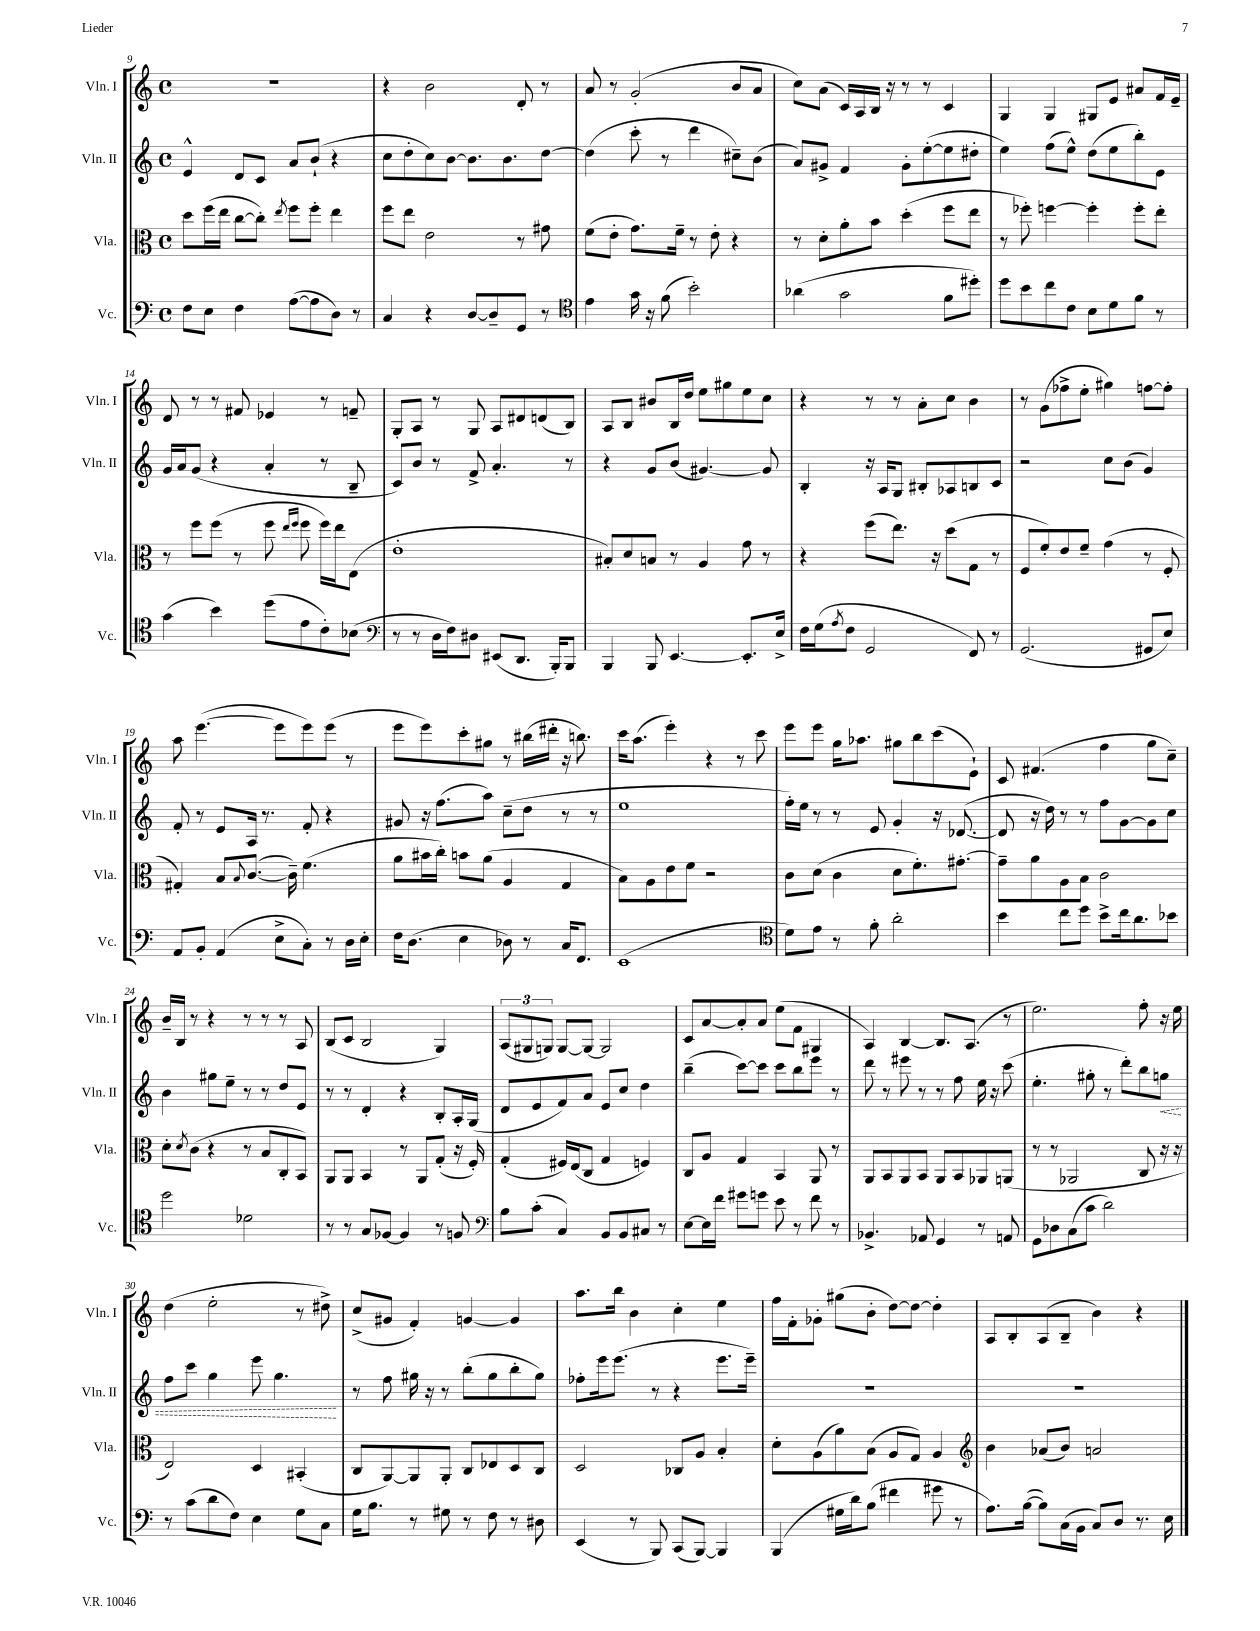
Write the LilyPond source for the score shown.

<<
\new StaffGroup <<
\new Staff = "s0" \with { instrumentName = "Vln. I" shortInstrumentName = "Vln. I" } {
    \clef treble \key c \major \defaultTimeSignature \time 4/4
    r1 |
    r4 b'2 d'8-. r8 |
    a'8 r8 g'2-.( b'8 a'8 |
    c''8) a'8( c'16) a16 b16 r16 r8 r8 c'4 |
    g4 g4 gis8 e'8 ais'8 f'16 e'16-- |
    d'8 r8 r8 fis'8 ees'4 r8 f'8-- |
    g8-. a8 r8 g8 a8 dis'8 d'8( b8) |
    a8 b8 bis'8 b16 d''16 e''8 gis''8 e''8 c''8 |
    r4 r8 r8 a'8-. c''8 b'4 |
    r8 g'8( fes''8-> e''8-. gis''4) f''8~ f''8-. |
    a''8 e'''4.~( e'''8 e'''8) e'''8( r8 |
    e'''8 e'''8) c'''8-. gis''8 r8 bis''16( dis'''16-. r16 b''8.) |
    c'''16 a''8.( e'''4-.) r4 r8 c'''8 |
    e'''8 e'''8 g''16 aes''8. gis''8 b''8 c'''8( e'8-!) |
    c'8 fis'4.( f''4 g''8 c''8--) |
    b'16-- b16 r8 r4 r8 r8 r8 a8 |
    b8( c'8 b2 g4) |
    \tuplet 3/2 { a8( gis8 g8) } g8~ g8~ g2 |
    c'8 a'8~ a'8-. a'8 e''8( f'8 gis4 |
    a4) b4~ b8. a8.( r8 |
    e''2.) f''8-. r16 e''16 |
    d''4( e''2-. r8 dis''8->) |
    c''8->( gis'8 f'4-.) g'4~ g'4 |
    a''8. b''16 b'4 c''4-. e''4 |
    f''16 f'16-. ges'8-. gis''8( b'8-. d''8~) d''8~ d''4-. |
    a8 b8-. a8( b8-- b'4) r4 \bar "|." |
}
\new Staff = "s1" \with { instrumentName = "Vln. II" shortInstrumentName = "Vln. II" } {
    \clef treble \key c \major \defaultTimeSignature \time 4/4
    e'4-^ d'8 c'8 a'8 b'8-!( r4 |
    c''8 d''8-. c''8) b'8~ b'8. b'8. d''8~ |
    d''4( c'''8-. r8 d'''4 cis''8--) b'8( |
    a'8) gis'8-> f'4 gis'8-. e''8~-.( e''8 dis''8-. |
    e''4) f''8( e''8-^) d''8( e''8 b''8-.) e'8 |
    g'16 a'16 g'8( r4 a'4-. r8 b8-- |
    c'8) b'8 r8 f'8-> a'4.-. r8 |
    r4 g'8 b'8( gis'4.~) gis'8 |
    b4-. r16 a16 g8 bis8-. aes8 b8 c'8 |
    r2 c''8 b'8( g'4) |
    f'8-. r8 e'8 a16 r8. f'8-. r4 |
    gis'8 r16 f''8.( a''8) c''8--( d''8 r8 r8 |
    e''1 |
    f''16-.) e''16 r8 r8 e'8 g'4-. r16 des'8.~( |
    des'8 r16 d''16) r8 r8 f''8 g'8~ g'8 c''8 |
    b'4 gis''8 e''8-- r8 r8 d''8 e'8 |
    r8 r8 d'4-. r4 b8-. a16-. g16( |
    d'8 e'8 f'8) a'8 e'8 c''8 d''4 |
    b''4--( c'''8~) c'''8 c'''8 b''8 e'''8 r8 |
    d'''8 r8 eis'''8 r8 r8 f''8 e''16 r16 c'''8( |
    e''4.-. gis''8-. r8 d'''8-.) b''8 \once \override Hairpin.style = #'dashed-line g''8\< |
    f''8 c'''8 g''4 e'''8 g''4.\! |
    r8 f''8 gis''16 r16 r8 b''8-.( gis''8 b''8-. gis''8) |
    fes''8-. e'''16 e'''8.( r8 r4 e'''8. e'''16--) |
    R1 |
    R1 \bar "|." |
}
\new Staff = "s2" \with { instrumentName = "Vla." shortInstrumentName = "Vla." } {
    \clef alto \key c \major \defaultTimeSignature \time 4/4
    d''8 f''16( e''16 c''8~ c''8-.) \acciaccatura { e''8 } f''8 f''8-. e''4 |
    f''8 e''8 e'2 r8 gis'8 |
    f'8( e'8-. g'8.) f'16-- r8 e'8-. r4 |
    r8 d'8-. a'8-. b'8 d''4-.( f''8 e''8 |
    r8 fes''8-.) f''4~ f''4-. f''8-. e''8-. |
    r8 f''8 f''8( r8 f''8 \grace { e''16 f''16 } f''8 f''16) e''16 e8( |
    e'1-. |
    bis8-.) d'8 b8 r8 a4 g'8 r8 |
    r4 f''8( e''8.) r16 d''8( g8 r8 |
    f8 f'8-.) e'8 f'8-- g'4( r8 f8-. |
    gis4-.) b8 \appoggiatura { b8 } c'8.~( c'16--) f'4.( |
    a'8 bis'16 c''16-.) b'8 a'8( a4 g4 |
    b8) a8 e'8 f'8 r2 |
    c'8 d'8( c'4 d'8 f'8.-.) gis'8.~-. |
    gis'8-- a'8 a8 b8 c'2 |
    d'8-. \acciaccatura { d'8 } c'8( r4 r8 b8 c8-. b,8) |
    a,8 a,8 b,4 r8 a,8 g8-.( r16 f16-.) |
    g4-.( fis16) e16( c8 g4 f4) |
    c8 a8 g4 b,4 a,8 r8 |
    a,8 b,8 a,8 b,8 a,8 b,8 aes,8 a,8( |
    r8 r8 aes,2 c8 r16 r16 |
    e2) d4 bis,4-.( |
    c8 a,8~) a,8 a,8-. c8 ees8 d8 c8 |
    d2 ces8 a8 b4-. |
    d'8-. a8( a'8) b8( a8 g8) a4 |
    \clef treble b'4 aes'8( b'8) a'2 \bar "|." |
}
\new Staff = "s3" \with { instrumentName = "Vc." shortInstrumentName = "Vc." } {
    \clef bass \key c \major \defaultTimeSignature \time 4/4
    f8 e8 f4 a8~( a8 d8) r8 |
    c4 r4 d8~ d8-- g,8 r8 |
    \clef tenor e'4 g'16 r16 f'8( b'2-.) |
    aes'4( g'2 f'8 dis''8-.) |
    d''8 b'8 c''8 c'8 b8 d'8 f'8 r8 |
    g'4( b'4) d''8( e'8 c'8-.) bes8( |
    \clef bass r8 r8 d16 f16) dis8 eis,8( d,8. b,,16-.) b,,8 |
    b,,4 b,,8 e,4.~ e,8.-. e16-> |
    f16 g16( \acciaccatura { a8 } f8 g,2 f,8) r8 |
    g,2.( gis,8 e8) |
    a,8 b,8-. a,4( e8-> c8-.) r8 d16 e16-. |
    f16 d8.( e4 des8) r8 c16 f,8. |
    e,1( |
    \clef tenor d'8) e'8 r8 f'8-. a'2-. |
    b'4 c''8 d''8 b'8-> c''16 a'8. bes'8 |
    d''2 des'2 |
    r8 r8 g8 fes8~ fes4 r8 f8 |
    \clef bass b8 c'8-.( c4) b,8 b,8 cis8 r8 |
    e8~ e16 f'16 gis'8 g'8 e'8 r8 f'8 r8 |
    bes,4.-> aes,8 g,4 r8 a,8 |
    g,8 des8 c8( c'8 d'2) |
    r8 c'8( d'8 f8) e4 g8 c8 |
    g16 b8. r8 gis8 r8 f8 r8 dis8 |
    e,4( r8 b,,8) c,8( b,,8~) b,,4 |
    b,,4( gis16 d'16) b8( fis'4 gis'8 r8 |
    a8.) b16~( b8) c16( b,16 c8) d8 r8. e16 \bar "|." |
}
>>
>>
\layout { \context { \Score currentBarNumber = #9 } }
